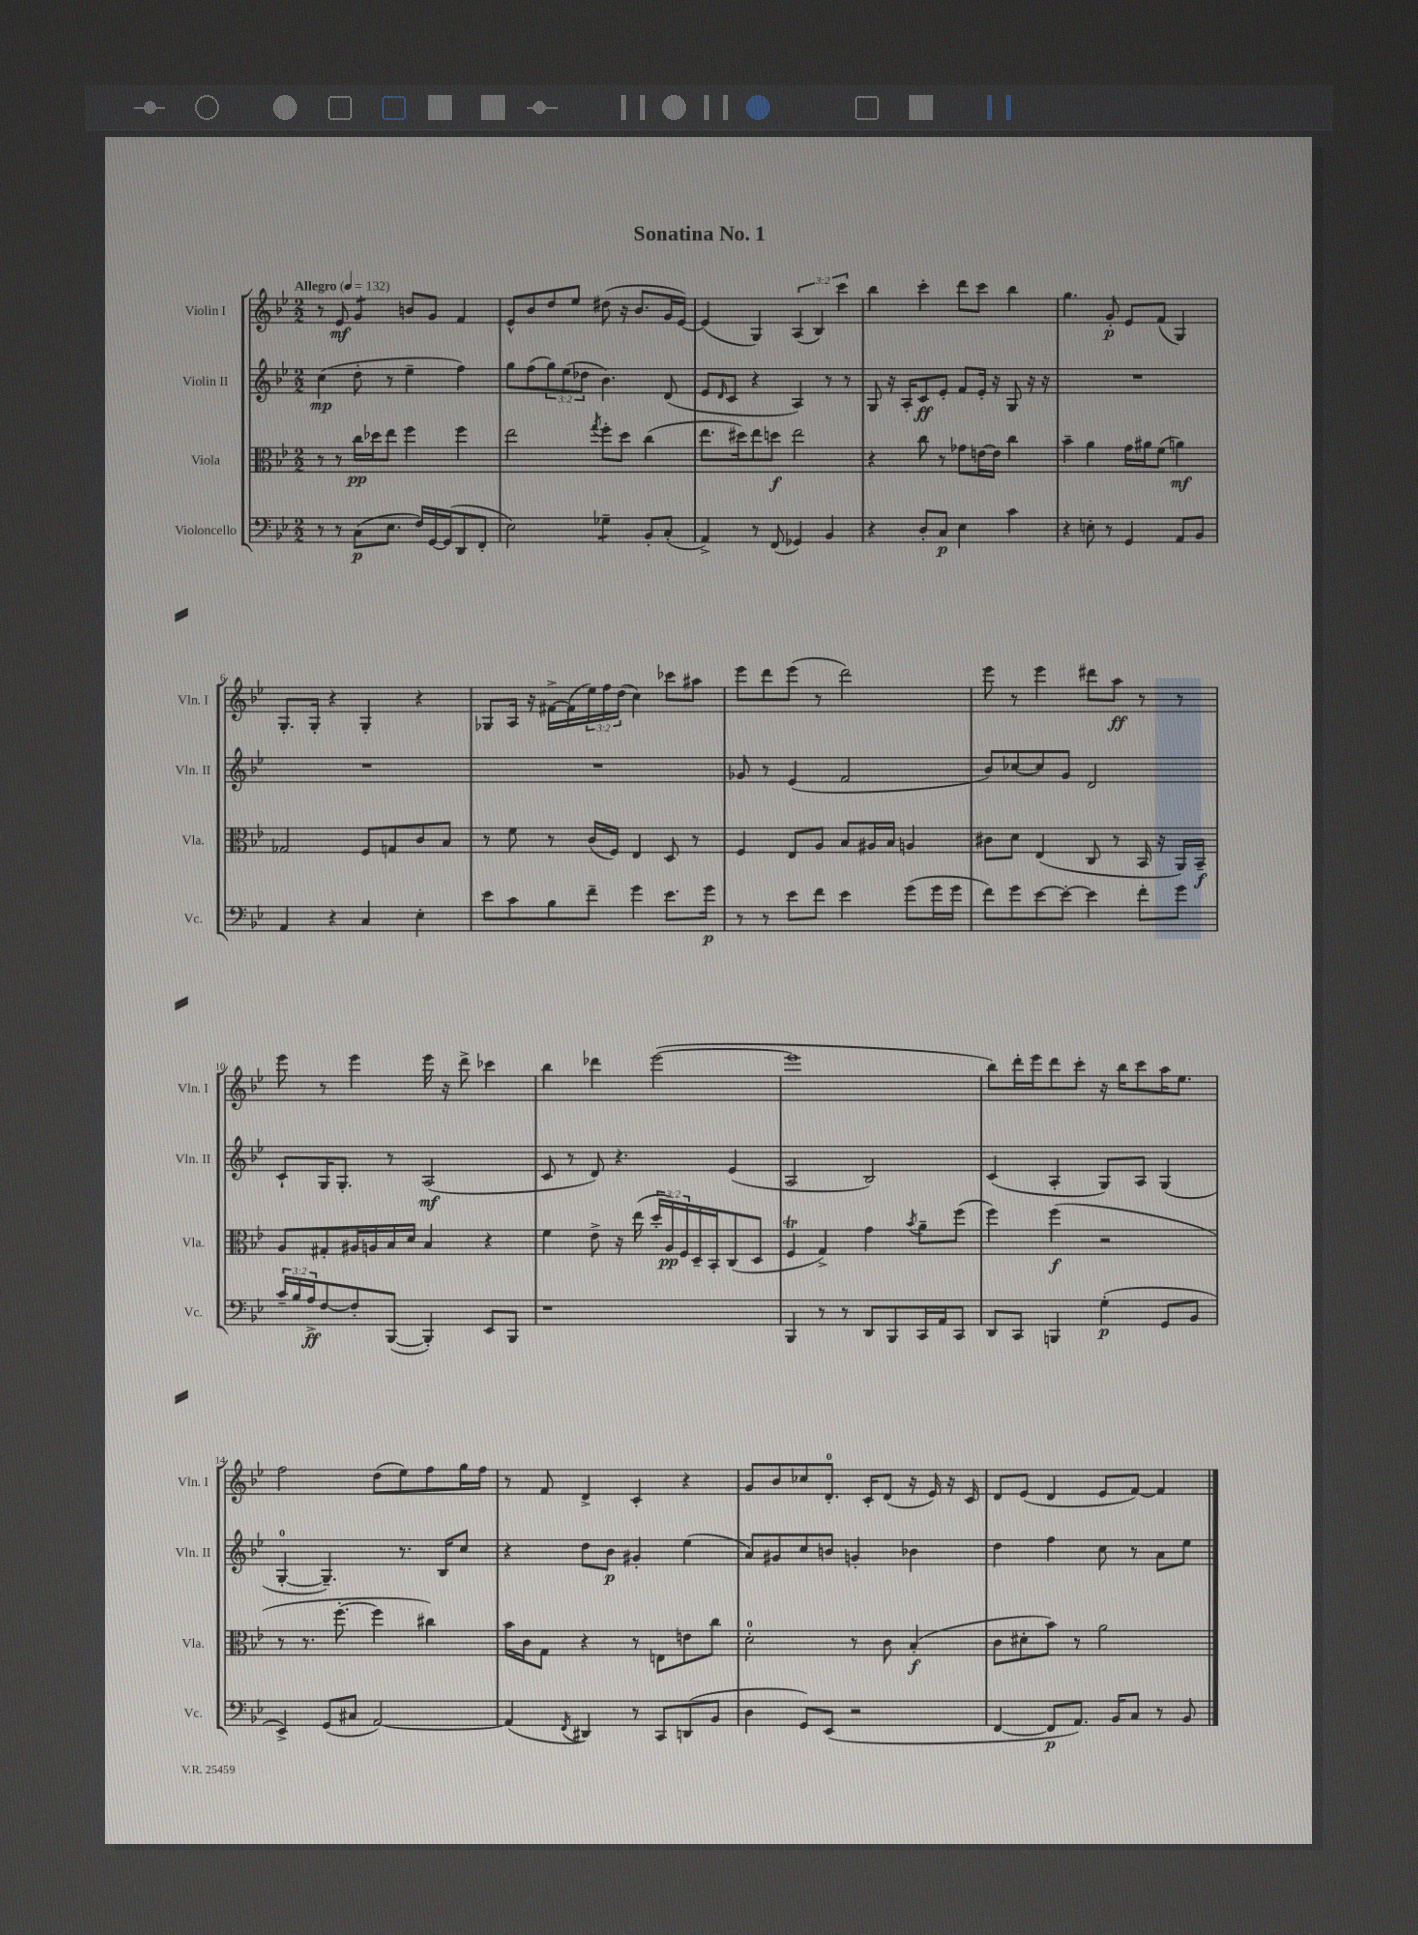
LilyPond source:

\header { title = "Sonatina No. 1" }
<<
\new StaffGroup <<
\new Staff = "s0" \with { instrumentName = "Violin I" shortInstrumentName = "Vln. I" } {
    \clef treble \key bes \major \numericTimeSignature \time 2/2 \override Staff.TupletNumber.text = #tuplet-number::calc-fraction-text \tempo "Allegro" 4 = 132
    r8 ees'8\mf g'4:8 b'8 g'8 f'4 |
    ees'8-^ bes'8 d''8 ees''8 dis''8( r16 bes'8. g'16 ees'16~) |
    ees'4( g4) \tuplet 3/2 { a4( bes4) c'''4 } |
    bes''4 c'''4-. d'''8 c'''8 bes''4 |
    g''4. g'8-.\p ees'8 f'8( g4) |
    g8.-. g16-. r4 g4-. r4 |
    ges8 a16 r16 fis'16~-> fis'16( \tuplet 3/2 { ees''16) f''16 d''16( } c''4) ces'''8 ais''8 |
    ees'''8 d'''8 ees'''8( r8 d'''2) |
    ees'''8 r8 ees'''4 dis'''8 a''8\ff r8 r8 |
    ees'''8 r8 ees'''4 ees'''16 r16 d'''8-> ces'''4 |
    bes''4 des'''4 ees'''2~( |
    ees'''1 |
    bes''8) d'''16-. ees'''16 d'''8 c'''8-. r16 bes''16 c'''8 a''16 ees''8. |
    f''2 d''8( ees''8) f''8 g''16 f''16 |
    r8 f'8 d'4-> c'4-. r4 |
    g'8 bes'8 ces''8 d'8.-0-. c'16-. d'8( r16 ees'16) r16 c'16 |
    d'8 ees'8( d'4 ees'8 f'8~) f'4 \bar "|." |
}
\new Staff = "s1" \with { instrumentName = "Violin II" shortInstrumentName = "Vln. II" } {
    \clef treble \key bes \major \numericTimeSignature \time 2/2 \override Staff.TupletNumber.text = #tuplet-number::calc-fraction-text
    c''4\mp( d''8-. r8 ees''4-- f''4) |
    g''8 f''8( \tuplet 3/2 { g''8) ees''8( des''8 } bes'4.) d'8( |
    ees'8 \grace { d'16 } c'8 r4 a4) r8 r8 |
    g8 r16 a16-. c'8\ff ees'8-. f'8 ees'16-. r16 g8 r16 r16 |
    R1 |
    R1 |
    R1 |
    ges'8 r8 ees'4( f'2 |
    bes'8) ces''8~ ces''8 g'8 d'2 |
    c'8-! g16 g8.-. r8 a2\mf( |
    c'8 r8 d'8) r4. ees'4( |
    a2 bes2) |
    c'4( a4-. g8) a8 g4( |
    g4-0~-. g4.--) r8. bes16 c''8 |
    r4 d''8 bes'8\p gis'4-. ees''4( |
    a'8) gis'8 c''8 b'8 g'4-. bes'4 |
    d''4 f''4 c''8 r8 a'8 ees''8 \bar "|." |
}
\new Staff = "s2" \with { instrumentName = "Viola" shortInstrumentName = "Vla." } {
    \clef alto \key bes \major \numericTimeSignature \time 2/2 \override Staff.TupletNumber.text = #tuplet-number::calc-fraction-text
    r8 r8 c''16\pp des''16 ees''8 f''4 f''4 |
    ees''2 \acciaccatura { g''8 } f''8-. d''8 c''4( |
    ees''8. dis''16) ees''8 d''8\f ees''2 |
    r4 c''8 r8 ges'8 e'16~ e'16 c''4 |
    bes'4-- a'4 g'16 ais'16 f'8( a'4\mf) |
    ges2 f8 g8 c'8 bes8 |
    r8 f'8 r8 c'16( f16) ees4 d8 r8 |
    f4 ees8 a8 bes8 ais16 bes16 a4 |
    cis'8 d'8 ees4( c8 r8 bes,16 r16 a,16) bes,16--\f |
    a8 gis8-. ais16 a16 bes16 d'16 bes4 r4 |
    f'4 ees'8-> r16 ees''16( \tuplet 3/2 { d''16-. a16\pp) f16 } d16-- bes,16-. c8( d8 |
    f4\trill g4->) g'4 \acciaccatura { bes'8 } a'8-- f''8( |
    f''4) f''4\f( r2 |
    r8 r8. f''8.~-. f''4 cis''4) |
    bes'16 c'16 g8 r4 r8 e8 e'8 c''8 |
    d'2-0-. r8 c'8 bes4-.\f( |
    c'8 dis'8-. bes'8) r8 a'2 \bar "|." |
}
\new Staff = "s3" \with { instrumentName = "Violoncello" shortInstrumentName = "Vc." } {
    \clef bass \key bes \major \numericTimeSignature \time 2/2 \override Staff.TupletNumber.text = #tuplet-number::calc-fraction-text
    r8 r8 c8\p( ees8. f16) g,16~ g,16( d,8 f,8-. |
    ees2) ges4:8-- bes,8-. c8-.( |
    a,4->) r8 f,8( ges,4) bes,4 |
    r4 d8-. c8\p ees4 c'4 |
    r4 e8-. r8 g,4 a,8 bes,8 |
    a,4 r4 c4 ees4-. |
    ees'8 c'8 bes8 f'8-- g'4 ees'8. g'16\p |
    r8 r8 ees'8 f'8 ees'4 g'8( g'16 g'16 |
    f'8) g'8 ees'8~ ees'8~-. ees'4 f'8-. g'8 |
    \tuplet 3/2 { c'16-- bes16 a16->\ff } f8~ f8-. bes,,8~( bes,,4-.) ees,8 bes,,8 |
    r1 |
    bes,,4 r8 r8 d,8 bes,,8 c,16 a,16 c,8 |
    d,8 c,8 b,,4 g4-.\p( g,8 bes,8 |
    ees,4->) g,8( cis8 a,2~) |
    a,4( \acciaccatura { f,8 } dis,4) r8 c,8 d,8( bes,8 |
    d4 g,8) ees,8( r2 |
    f,4~ f,8\p a,8.) bes,16 c8 r8 bes,8 \bar "|." |
}
>>
>>
